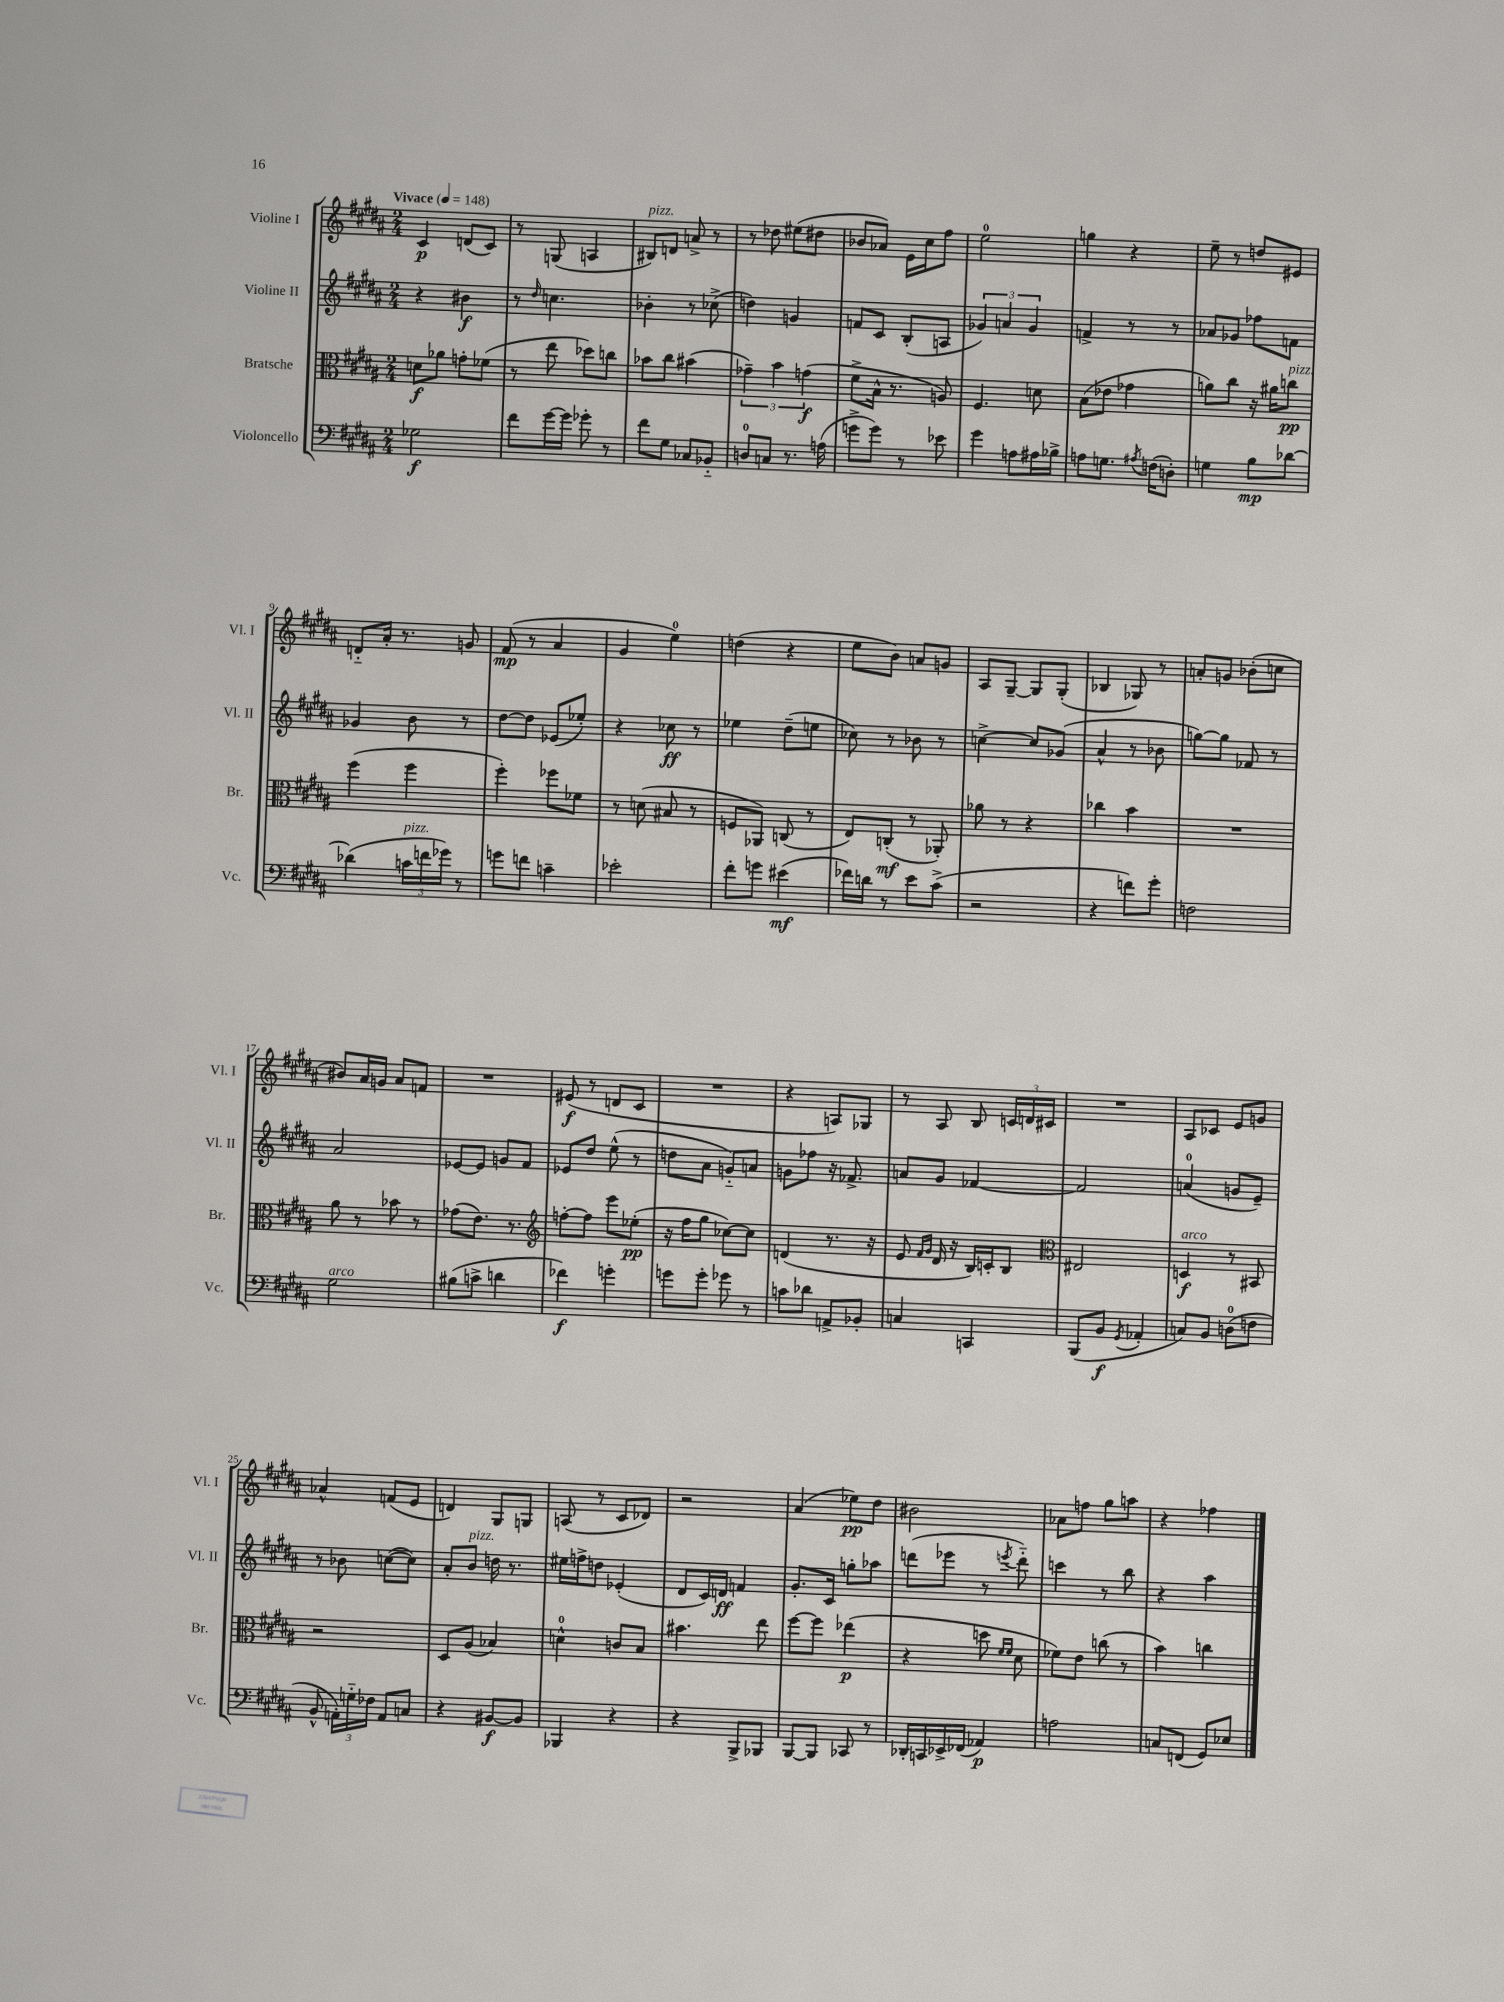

**kern	**kern	**kern	**kern
*staff4	*staff3	*staff2	*staff1
*clefF4	*clefC3	*clefG2	*clefG2
*k[f#c#g#d#a#]	*k[f#c#g#d#a#]	*k[f#c#g#d#a#]	*k[f#c#g#d#a#]
*M2/4	*M2/4	*M2/4	*M2/4
*MM148	*MM148	*MM148	*MM148
2G-\	8d\L	4r	4c#/
.	8a-\J	.	.
.	8g'\L	4b#\	(8d/L
.	(8f-\J	.	8c#/J)
=	=	=	=
8f#\L	8r	8r	8r
.	.	16qqdd#/	.
[16g#\L	8ee\	4.cc\	(8G/
16g#\]JJ	.	.	.
8g-'\	8dd-\L)	.	4A/
8r	8cc\J	.	.
=	=	=	=
8f#\L	8b-\L	4b-'\	8B#/L)
8G#\J	8cc#\J	.	8d/J
8C-/L	(4b#\	8r	8a^/
8BB-'~/J	.	(8cc-^\	8r
=	=	=	=
8D/L	6g-~\)	4dd\)	8r
8C/J	.	.	8dd-\
.	6b\	.	.
8.r	.	4g/	(8ee#\L
.	(6g\	.	.
.	.	.	8dd#\J
(16A\	.	.	.
=	=	=	=
8g^\L	8f#^\L	8f/L	8b-/L
8g\J)	16B^^\Jk	8c#/J	8a-/J)
.	8.r	.	.
8r	.	(8B'/L	16e\LL
.	.	.	16cc#\J
8e-\	8A/)	8A/J	8ff#\J
=	=	=	=
4g#\	4.F#/	6g-/)	2ee\
.	.	6a/	.
8A\L	.	.	.
.	.	6g-/	.
16A#\L	8d\	.	.
16B-^\JJ	.	.	.
=	=	=	=
8A\L	(8B\L	4f^/	4gg\
8.G\J	8e-\J	.	.
.	4g-\	8r	4r
8qA#/	.	.	.
(16F\LK	.	.	.
8D'\J)	.	8r	.
=	=	=	=
4G\	8a\L)	8a-/L	8ee~\
.	8cc#\J	8g-/J	8r
8B\L	16r	8ff-\L	8dd/L
.	16a#\LK	.	.
[8d-\J	8cc\J	8f\J	8e#/J
=	=	=	=
(4d-\]	(4ff#\	4g-/	8d'~/L
.	.	.	16a#'/Jk
.	.	.	8.r
24c\LL	4ff#\	8b\	.
24f\	.	.	.
24g-\JJ)	.	.	.
8r	.	8r	8g/
=	=	=	=
8g\L	4ff#'\)	[8dd#\L	(8f#/
8f\J	.	8dd#\]J	8r
4c~\	8ff-\L	(8e-/L	4a#/
.	8f-\J	8ee-'/J)	.
=	=	=	=
2e-'\	8r	4r	4g#/
.	(8d\	.	.
.	8B#/	8cc-\	4ee\)
.	8r	8r	.
=	=	=	=
8f#'\L	8F/L	4ee-\	(4dd\
8g\J	8AA-/J)	.	.
(4e#\	(8C/	(8dd#~\L	4r
.	8r	8ee\J	.
=	=	=	=
16f-\LL)	8E/L)	8cc-\)	8ee\L
16d\JJ	.	.	.
8r	(8C'/J	8r	8b\J)
8e\L	8r	8b-\	8a/L
(8c#^\J	8AA-'/)	8r	8g/J
=	=	=	=
2r	8a-\	[4cc^\	8A#/L
.	8r	.	[8G#~/J
.	4r	8cc/]L	8G#/]L
.	.	(8g-/J	(8G#'/J
=	=	=	=
4r	4cc-\	4a#^^/	4B-/
8f\L)	4b\	8r	8G-/)
8g#'\J	.	8b-\	8r
=	=	=	=
2F\	2r	[8gg\L)	8a'/L
.	.	8gg\]J	8g/J
.	.	8f-/	(8b-'\L
.	.	8r	8cc\J
=	=	=	=
2G#\	8a#\	2a#/	8b#/L)
.	8r	.	16a#/L
.	.	.	16g/JJ
.	8b-\	.	8a#/L
.	8r	.	8f/J
=	=	=	=
(8B#\L	(8g-\L	[8e-/L	2r
8c^\J	8.e\J)	8e-/]J	.
4d\	.	8g/L	.
.	8.r	.	.
.	.	8f#/J	.
=	=	=	=
*	*clefG2	*	*
4f-\)	[8ff'\L	8e-/L	(8e#/
.	8ff\]J	8dd#/J	8r
4g'\	8eee\L	(8ee^^\	8d/L
.	(8ee-'\J	8r	8c#/J
=	=	=	=
8g\L	16r	8dd\L	2r
.	16ff#\LK	.	.
8g'\J	8gg#\J	8a#\J	.
8g-\	[8cc-\L)	8g'~/L)	.
8r	8cc-\]J	8a/J	.
=	=	=	=
8c\L	(4d/	8g\L	4r
8d-\J	.	8ff-\J	.
8AA^/L	8.r	16r	8A/L)
.	.	8.f-^/	.
8BB-'/J	.	.	8G-/J
.	16r	.	.
=	=	=	=
4C/	8e/	8a/L	8r
.	16qqf#/LL	.	.
.	16qqg#/JJ	.	.
.	16d#/	8g#/J	8A#/
.	16r	.	.
4CC/	16B/LL)	[4f-/	8B/
.	16c'/J	.	.
.	8B/J	.	24c/LL
.	.	.	24d/
.	.	.	24c#/JJ
=	=	=	=
*	*clefC3	*	*
(8BBB/L	2E#/	2f-/]	2r
8BB/J	.	.	.
8qGG#/	.	.	.
4AA-'/	.	.	.
=	=	=	=
8C/L)	4D/	(4a/	8A#/L
8BB/J	.	.	8c-/J
(8D\L	8r	8g/L	8e/L
8F\J	8BB#/	8e~/J)	8g/J
=	=	=	=
8BB^^/	2r	8r	4a-^^/
24AA'\LL)	.	8b-\	.
24G'~\	.	.	.
24F-\JJ	.	.	.
8AA/L	.	([8cc\L	(8f/L
8C/J	.	8cc\]J)	8e/J
=	=	=	=
4r	8D#/L	8a#'/L	4d/)
.	(8A#/J	8b/J	.
[8BB#/L	4B-/)	16dd\	8G#/L
.	.	8.r	.
8BB#/]J	.	.	8G/J
=	=	=	=
4BBB-/	4d^^\	16ee#\LL	(8A/
.	.	16ff^\J	.
.	.	8dd\J	8r
4r	8c/L	(4e-'/	8c#/L
.	8B/J	.	8d-/J)
=	=	=	=
4r	4.b#\	8d#/L	2r
.	.	16c#/L)	.
.	.	16d/JJ	.
8BBB^/L	.	4f/	.
8BBB-/J	8ee\	.	.
=	=	=	=
[8BBB/L	[8ff#\L	8.g#'/L	(4a#/
8BBB/]J	8ff#\]J	.	.
.	.	16c#/Jk	.
8CC-/	(4ee-\	8gg'\L	8ee-\L)
8r	.	8aa-\J	8dd#\J
=	=	=	=
16DD-'/LL	4r	(8ddd\L	2b#\
16CC/	.	.	.
16EE-^/	.	8eee-\J	.
(16FF-/JJ	.	.	.
4AA-/)	8dd\	8r	.
.	16qqf#/LL	.	.
.	16qqf#/JJ	8qeee/	.
.	8d#\	8ddd'~\)	.
=	=	=	=
2A\	8f-\L)	4ccc\	8a-\L
.	8e\J	.	8ff\J
.	(8cc\	8r	8gg#\L
.	8r	8bb\	8aa\J
=	=	=	=
8C/L	4b\)	4r	4r
(8FF/J	.	.	.
8GG#/L)	4cc\	4aa#\	4ff-\
8E-/J	.	.	.
==	==	==	==
*-	*-	*-	*-
